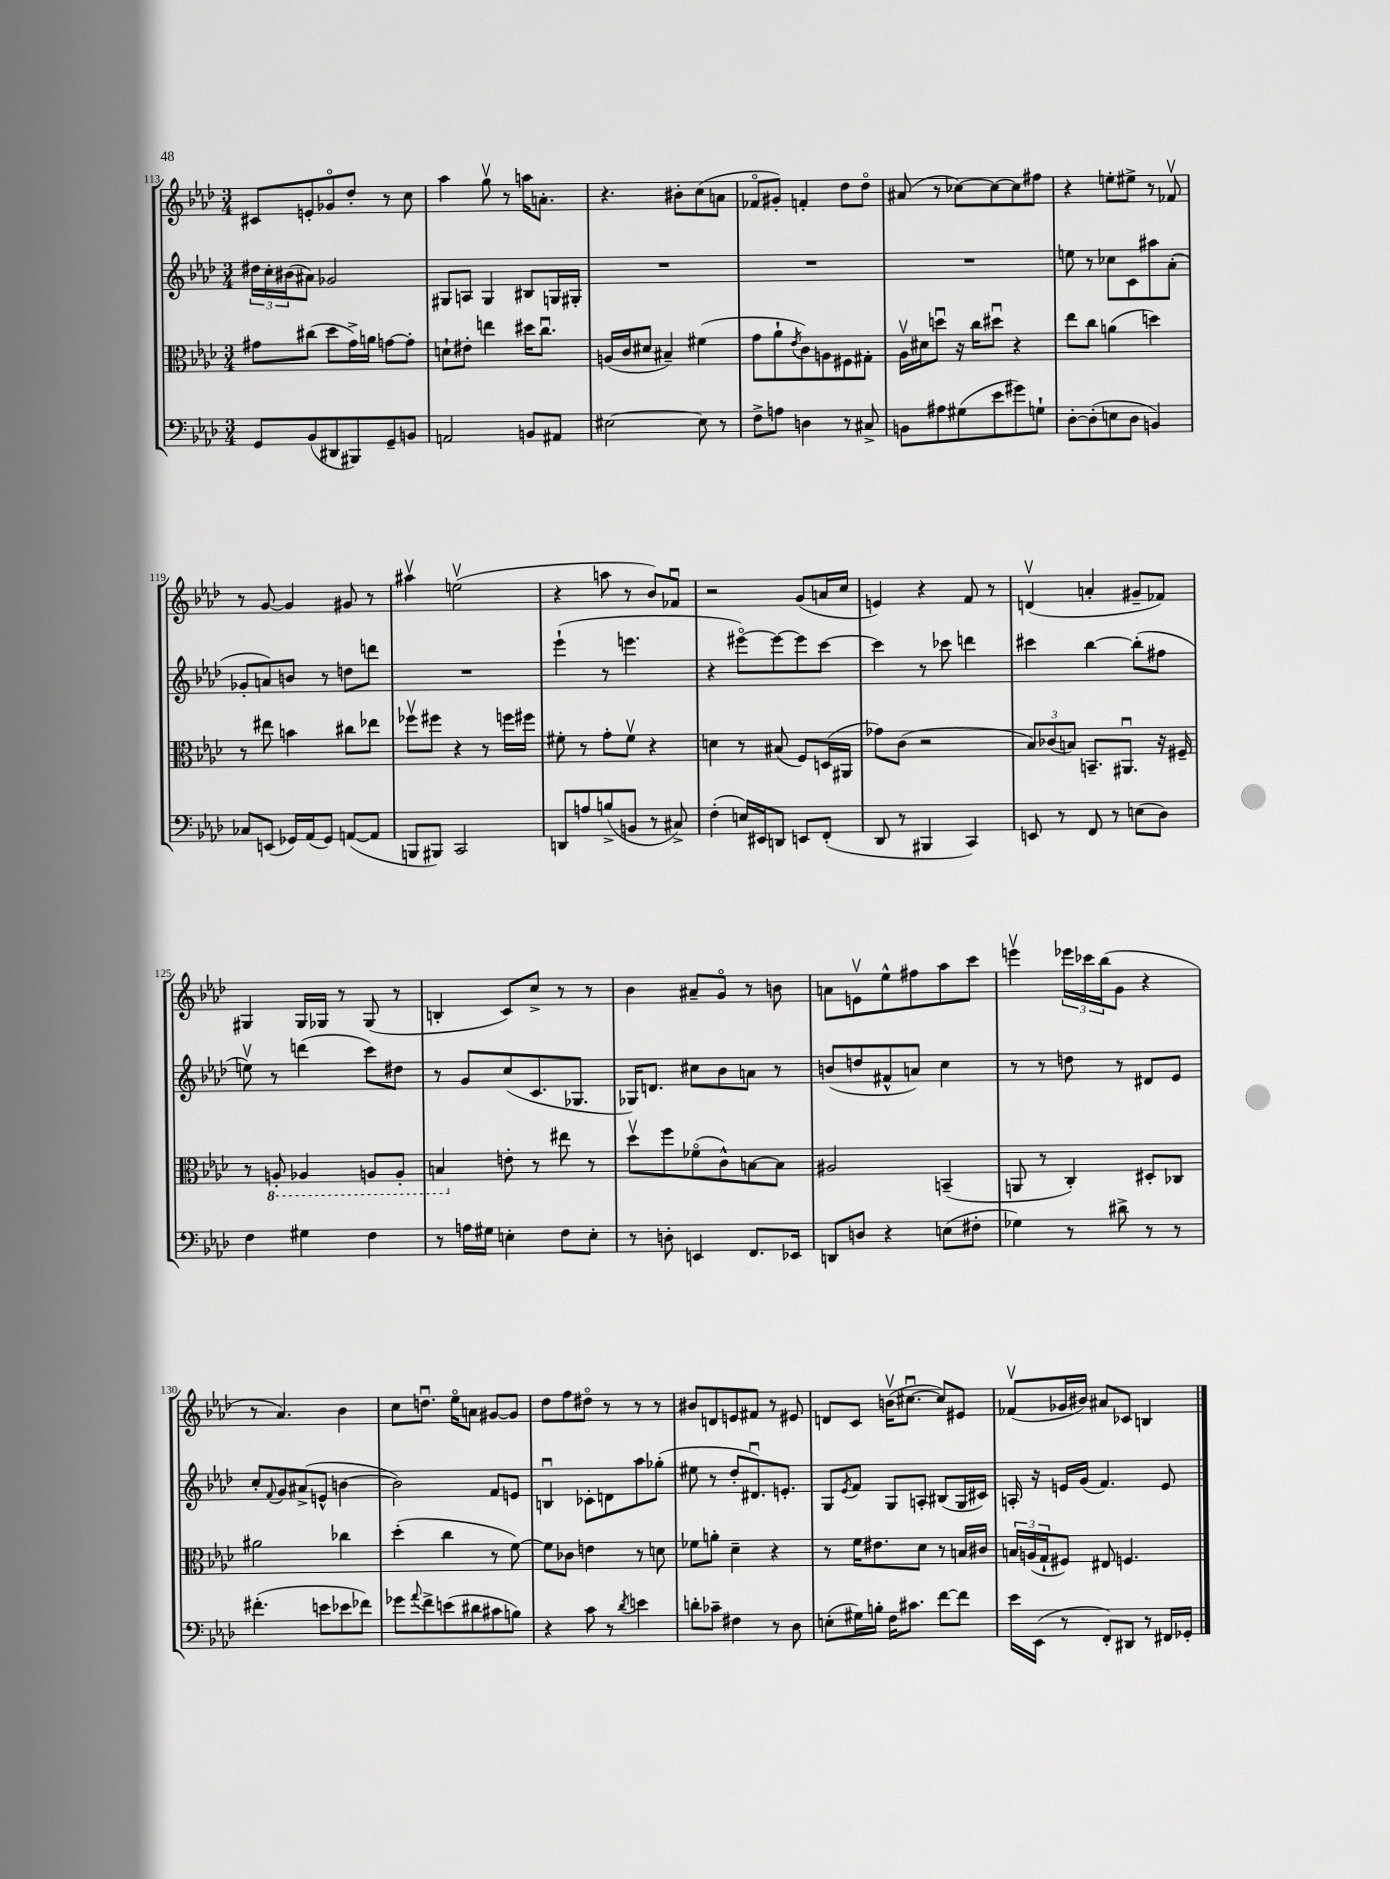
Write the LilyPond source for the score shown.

<<
\new StaffGroup <<
\new Staff = "s0" {
    \clef treble \key aes \major \numericTimeSignature \time 3/4
    cis'8 e'8-. ges'8\flageolet des''8-. r8 c''8 |
    aes''4 g''8\upbow r8 a''16 a'8.-. |
    r4. bis'8-. c''8( a'8 |
    fes'8\flageolet gis'8-.) f'4-. des''8 des''8\flageolet |
    ais'8( r8 ces''8~) ces''8~ ces''8 fis''8 |
    r4 e''8-. eis''8-> r8 fes'8\upbow |
    r8 g'8~ g'4 gis'8 r8 |
    ais''4\upbow e''2\upbow( |
    r4 a''8 r8 bes'8) fes'8\downbow |
    r2 g'8( a'16 c''16 |
    e'4) r4 f'8 r8 |
    d'4\upbow( a'4-. gis'8-- fes'8) |
    gis4 gis16 ges16 r8 ges8( r8 |
    b4-. c'8) c''8-> r8 r8 |
    bes'4 ais'8-- g'8\flageolet r8 b'8 |
    a'8 e'8\upbow ees''8-^ fis''8 aes''8 c'''8 |
    e'''4\upbow \tuplet 3/2 { ees'''16 ces'''16 bes''16( } g'8 r4 |
    r8 aes'4.) bes'4 |
    c''8 d''8.\downbow ees''16\flageolet a'8 gis'8~ gis'8 |
    des''8 f''8 dis''8\flageolet r8 r8 r8 |
    bis'8 d'8 e'8 fis'8 r8 eis'8 |
    d'8 c'8 b'16\upbow( cis''8.~\downbow cis''8) eis'8 |
    fes'8\upbow( ges'16 bis'16) ais'8 ces'8 b4 \bar "|." |
}
\new Staff = "s1" {
    \clef treble \key aes \major \numericTimeSignature \time 3/4
    \tuplet 3/2 { dis''16 c''16-. bis'16( } ais'8) ges'2 |
    gis8 a8 gis4 bis8 g16 gis16-. |
    R2. |
    R2. |
    R2. |
    e''8 r8 ces''8 c'8 ais''8 aes'8-.( |
    ges'8-. a'8) b'8 r8 d''8 d'''8 |
    R2. |
    ees'''4-!( r8 e'''4. |
    r4 eis'''8~\flageolet) eis'''8~ eis'''8 c'''8~ |
    c'''4 r8 ces'''8 d'''4 |
    cis'''4 bes''4~ bes''8-.( fis''8 |
    e''8\upbow) r8 d'''4( c'''8) dis''8 |
    r8 g'8 c''8( c'8. ges8. |
    ges16) d'8. cis''8 bes'8 a'8 r8 |
    b'8( d''8 fis'8-^ a'8) c''4 |
    r8 r8 d''8 r8 dis'8 ees'8 |
    c''8-. \appoggiatura { f'8 } g'8 ais'8->( e'8-^ b'4~ |
    b'2) f'8 e'8 |
    b4\downbow ces'8-. d'8 aes''8 ges''8-.( |
    eis''8 r8 des''8-. dis'8.\downbow) e'8.-. |
    g8 \acciaccatura { ees'8 } f'8 g8 a8-. bis8( g16 cis'16) |
    a16-. r16 e'16 g'16( f'4.) e'8 \bar "|." |
}
\new Staff = "s2" {
    \clef alto \key aes \major \numericTimeSignature \time 3/4
    gis'8 cis''8( des''8 gis'16->) a'16 g'8~ g'8-. |
    d'8-! eis'8-. e''4 dis''16 c''8.\downbow |
    a16( c'16 dis'8 bis4--) fis'4( |
    g'8 aes'8-! \acciaccatura { ees'8 } c'8) a8 fis8 gis8-. |
    aes16\upbow dis'16 d''8\downbow r16 c''16 dis''8\downbow r4 |
    ees''8 c''8 a'4( d''4) |
    r8 eis''8 b'4 cis''8 ees''8 |
    fes''8\upbow fis''8 r4 r8 f''16 fis''16 |
    fis'8-. r8 g'8-. fis'8\upbow r4 |
    d'4 r8 bis8( f8) d16( ais,16 |
    ges'8) c'8( r2 |
    \tuplet 3/2 { bes8) ces'8( b8) } b,8.-- ais,8.\downbow r16 fis16-- |
    r8 \ottava #-1 a,8-. aes,4 a,8 a,8-. |
    b,4 \ottava #0 e'8-. r8 eis''8 r8 |
    des''8\upbow f''8 fes'8\flageolet( c'8-^) b8~ b8 |
    ais2 b,4--( |
    a,8 r8 c4-.) dis8-. ces8 |
    ais'2 ces''4 |
    des''4-.( c''4 r8 f'8~) |
    f'8 ces'8 e'4 r8 d'8 |
    fes'8 a'8-. des'4-- r4 |
    r8 f'16 eis'8. des'8 r8 b16 cis'16 |
    \tuplet 3/2 { b16 a16( g16-! } fis8) eis8 f4. \bar "|." |
}
\new Staff = "s3" {
    \clef bass \key aes \major \numericTimeSignature \time 3/4
    g,8 bes,8( dis,8 bis,,8) g,8-- b,8 |
    a,2 b,8 ais,8 |
    eis2~ eis8 r8 |
    f8-> a8 d4 r8 cis8-> |
    b,8 ais8 gis8( ees'8 gis'8) g8-! |
    des8~-. des8-.( e8 des8 b,4) |
    ces8 e,8( ges,16) aes,16( ges,8) a,8~( a,8 |
    b,,8 bis,,8) c,2 |
    d,8 a8 b8->( b,8 r8 cis8->) |
    f4-.( e16) eis,16 d,8 e,8 f,8-.( |
    des,8 r8 bis,,4 c,4) |
    e,8 r8 f,8 r8 e8( des8) |
    f4 gis4 f4 |
    r8 a16 gis16 e4-. f8 e8-. |
    r8 d8-. e,4 f,8. ees,16 |
    d,8 d8 r4 e8( fis8-. |
    ges4) r8 dis'8-> r8 r8 |
    fis'4.-.( e'8 ees'8 fes'8) |
    ges'8 \appoggiatura { aes'8 } f'8-> e'8( dis'8 cis'8 b8) |
    r4 c'8 r8 \acciaccatura { des'8 } e'4 |
    d'8-. ces'8-- fis4 r8 des8 |
    e8-.( gis16) b16-. f16 cis'8. f'8~ f'8 |
    ees'16 ees,16( r8 f,8-.) dis,8 r8 fis,16 ges,16-. \bar "|." |
}
>>
>>
\layout { \context { \Score currentBarNumber = #113 } }
